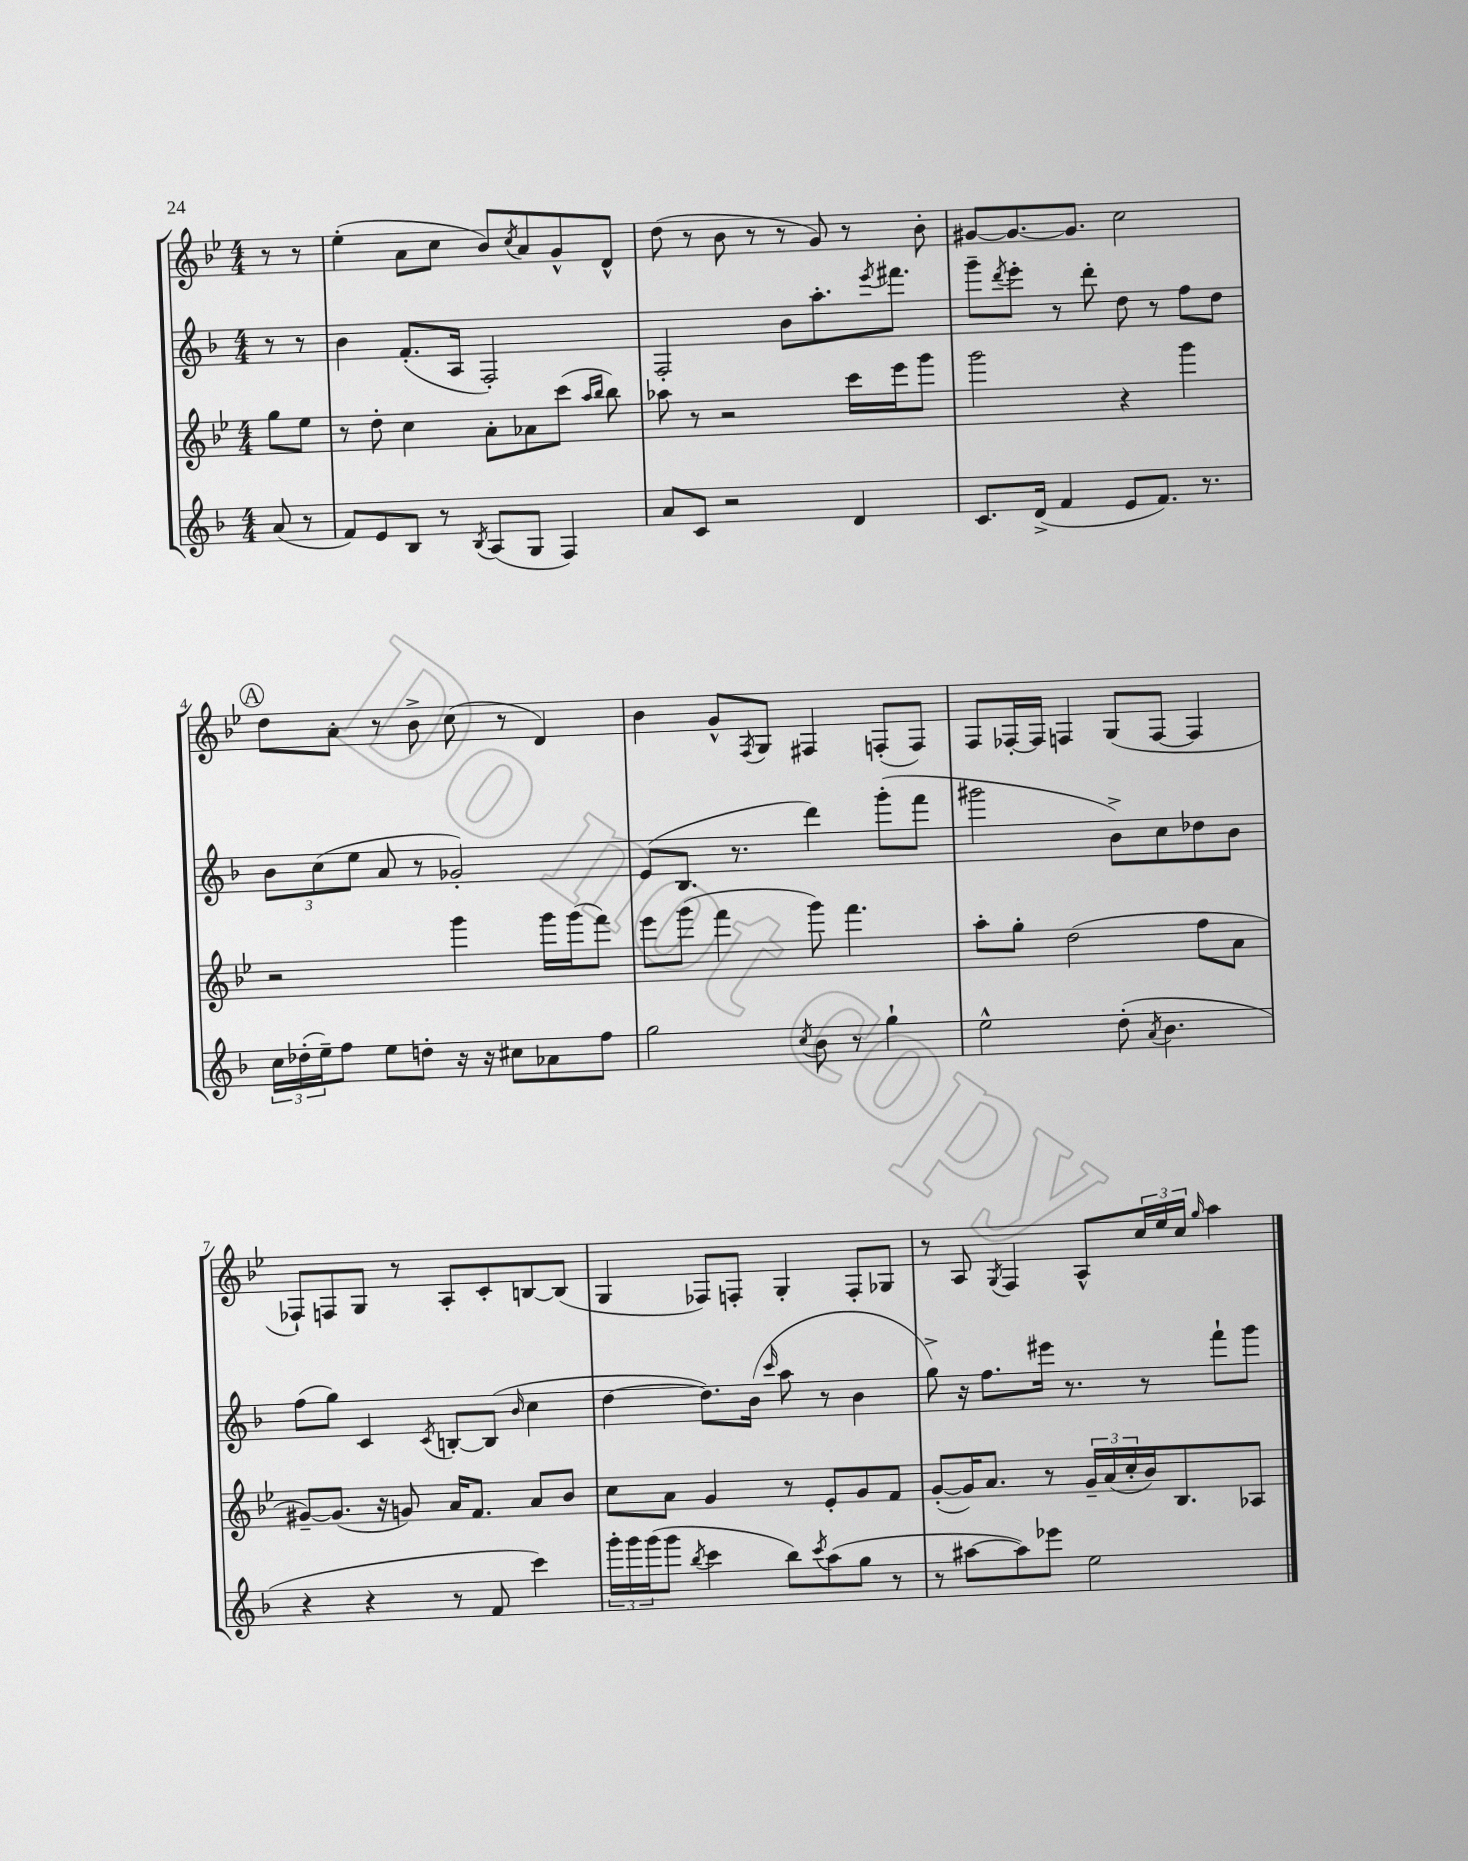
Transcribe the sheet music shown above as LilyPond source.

<<
\new StaffGroup <<
\new Staff = "s0" {
    \clef treble \key bes \major \numericTimeSignature \time 4/4 \partial 4
    r8 r8 |
    ees''4-.( a'8 c''8 bes'8) \acciaccatura { c''8 } a'8 g'8-^ d'8-^ |
    d''8( r8 bes'8 r8 r8 g'8) r8 bes'8-. |
    gis'8~ gis'8.~ gis'8. c''2 |
    \mark \markup { \circle "A" } d''8 a'8-. r8 bes'8-> c''8( r8 d'4) |
    bes'4 g'8-^ \acciaccatura { f8 } g8 fis4 f8-.( f8) |
    f8 fes16~-. fes16 f4 g8( f8~ f4 |
    fes8-!) f8 g8 r8 a8-. c'8-. b8~ b8( |
    g4 fes8) f8-. g4-. f8-. ges8 |
    r8 a8 \acciaccatura { g8 } f4 a8-^ \tuplet 3/2 { c''16 ees''16 c''16 } \grace { g''16 } a''4 \bar "|." |
}
\new Staff = "s1" {
    \clef treble \key f \major \numericTimeSignature \time 4/4 \partial 4
    r8 r8 |
    bes'4 f'8.-.( a16 f2-.) |
    f2-. bes'8 a''8.-. \acciaccatura { e'''8 } fis'''8. |
    g'''8-- \acciaccatura { d'''8 } e'''8-. r8 d'''8-. d''8 r8 f''8 d''8 |
    \mark \markup { \circle "A" } \tuplet 3/2 { bes'8 c''8( e''8 } a'8 r8 ges'2-.) |
    e'8( bes8. r8. d'''4) g'''8-.( f'''8 |
    gis'''2 bes'8->) c''8 des''8 bes'8 |
    f''8( g''8) c'4 \acciaccatura { c'8 } b8~-. b8( \grace { bes'16 } c''4 |
    d''4~ d''8.) bes'16( \grace { c'''16 } a''8 r8 bes'4 |
    g''8->) r16 f''8. eis'''16 r8. r8 f'''8-! g'''8 \bar "|." |
}
\new Staff = "s2" {
    \clef treble \key bes \major \numericTimeSignature \time 4/4 \partial 4
    g''8 ees''8 |
    r8 d''8-. c''4 a'8-. aes'8 c'''8( \grace { a''16 bes''16 } bes''8) |
    aes''8 r8 r2 c'''16 ees'''16 g'''8 |
    g'''2 r4 g'''4 |
    \mark \markup { \circle "A" } r2 g'''4 g'''16 g'''16( f'''8) |
    ees'''8 g'''8( f'''4 g'''8) f'''4. |
    a''8-. g''8-. d''2( f''8 a'8 |
    gis'8~--) gis'8.( r16 g'8) a'16 f'8. a'8 bes'8 |
    c''8 a'8 g'4 r8 ees'8-. g'8 f'8 |
    g'8~-.( g'16) a'8. r8 \tuplet 3/2 { g'16-- a'16( c''16-. } bes'16) bes8. aes8 \bar "|." |
}
\new Staff = "s3" {
    \clef treble \key f \major \numericTimeSignature \time 4/4 \partial 4
    a'8( r8 |
    f'8) e'8 bes8 r8 \acciaccatura { bes8 } a8( g8 f4) |
    a'8 c'8 r2 d'4 |
    c'8. d'16->( f'4 e'8 f'8.) r8. |
    \mark \markup { \circle "A" } \tuplet 3/2 { c''16 des''16-.( e''16--) } f''8 e''8 d''8-. r16 r16 cis''8 aes'8 f''8 |
    g''2 \acciaccatura { c''8 } bes'8 r8 g''4-! |
    e''2-^ d''8-.( \acciaccatura { a'8 } bes'4. |
    r4 r4 r8 f'8 c'''4) |
    \tuplet 3/2 { g'''16-. g'''16 g'''16( } g'''8 \acciaccatura { bes''8 } c'''4 bes''8) \acciaccatura { c'''8 } a''8( g''8 r8 |
    r8 ais''8~ ais''8) ees'''8 e''2 \bar "|." |
}
>>
>>
